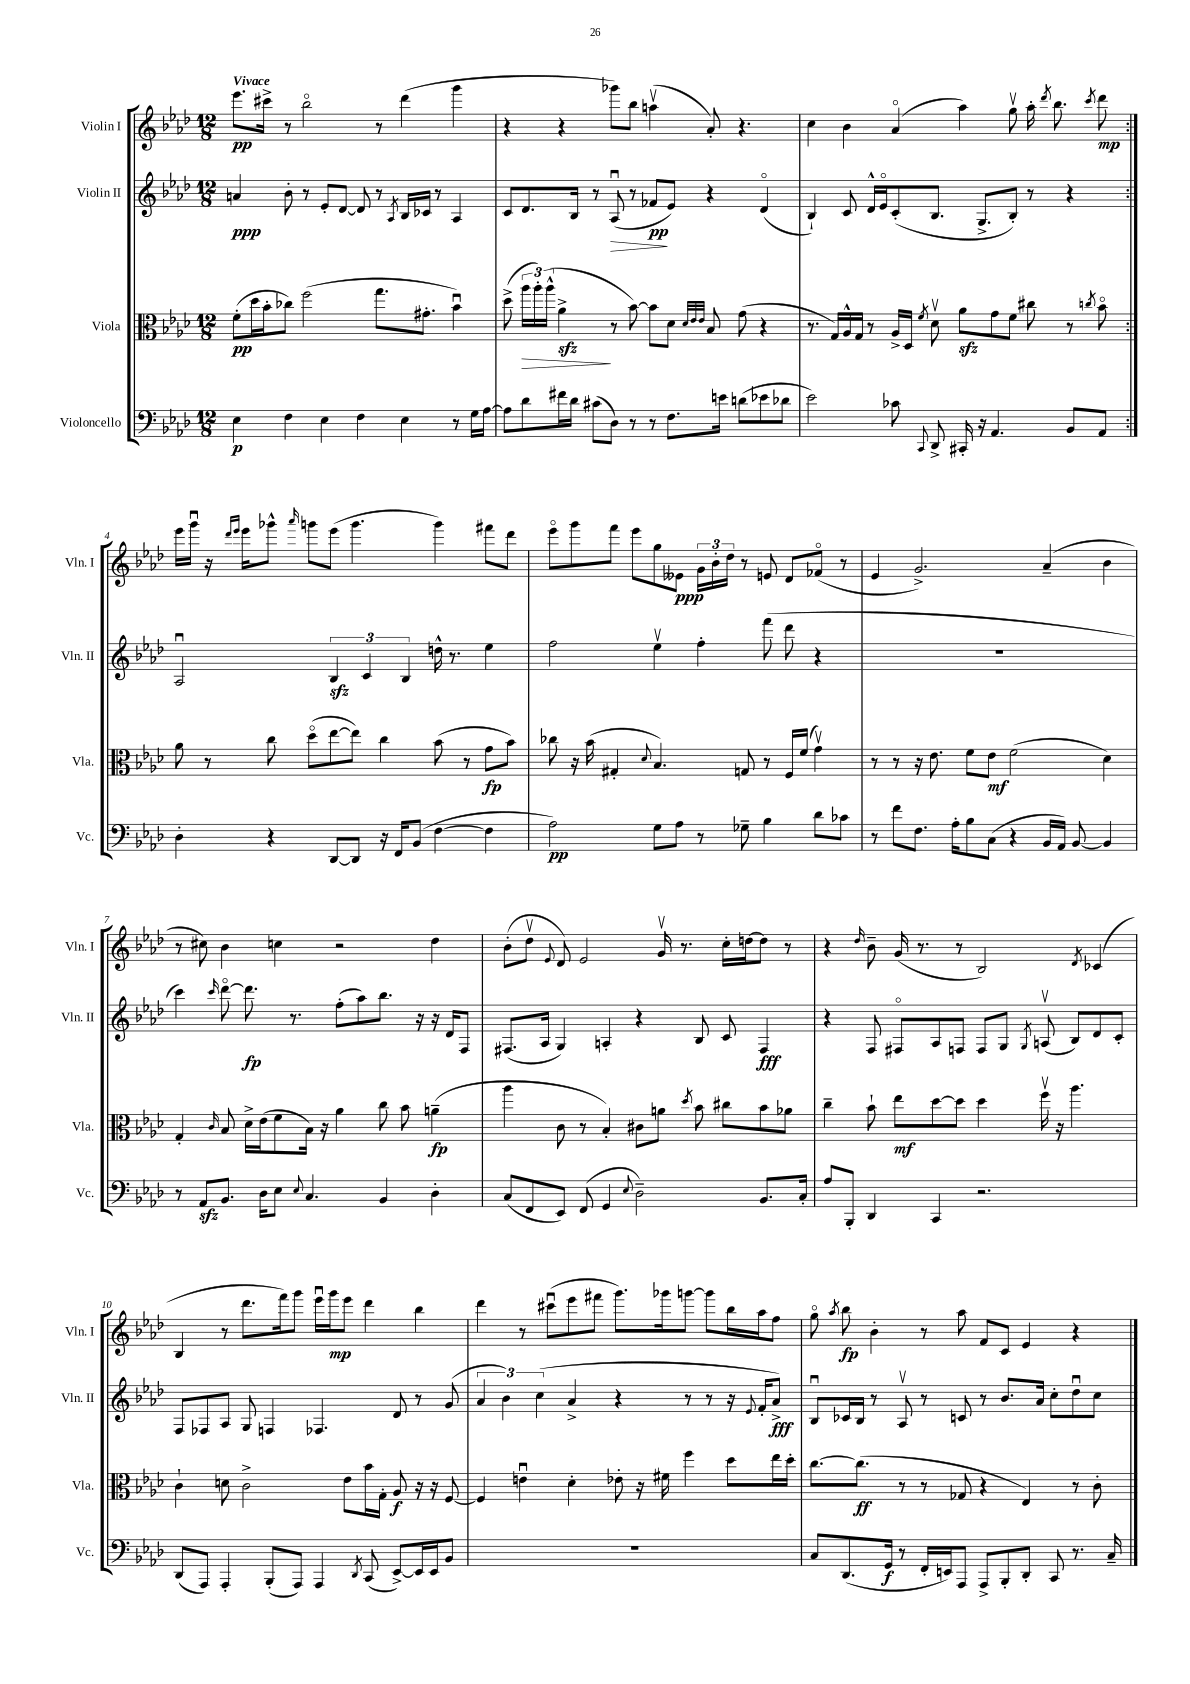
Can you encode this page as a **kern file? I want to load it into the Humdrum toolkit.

**kern	**kern	**kern	**kern
*staff4	*staff3	*staff2	*staff1
*clefF4	*clefC3	*clefG2	*clefG2
*k[b-e-a-d-]	*k[b-e-a-d-]	*k[b-e-a-d-]	*k[b-e-a-d-]
*M12/8	*M12/8	*M12/8	*M12/8
4E-\	(8f'\L	4a/	8.eee-\L
.	16dd-\L	.	.
.	16b-'\J	.	16ccc#^\Jk
4F\	8cc-\J)	8b-'\	8r
.	(2ff\	8r	2bb-o\
4E-\	.	8e-'/L	.
.	.	[8d-/J	.
4F\	.	8d-/]	.
.	8.gg\L	8r	8r
.	.	8qA-/	.
4E-\	.	16B-/LL	(4ddd-\
.	8.g#'\J	16c-/JJ	.
.	.	8r	.
8r	4b-u\)	4A-/	4ggg\
16G\LL	.	.	.
[16A-\JJ	.	.	.
=	=	=	=
8A-\]L	(8dd-^\	8c/L	4r
8d-\	24aa-\LL	8.d-/	.
.	24aa-'\)	.	.
.	(24aa-^^\JJ	.	.
16f#\L	4a-^\	.	4r
16d-\JJ	.	16B-/Jk	.
(8c#\L	.	8r	.
8D-\J)	8r	(8A-u/	8ggg-\L)
8r	[8b-\)	8r	8bb-\J
8r	8b-\]L	8f-/L	(4aav\
8.F\L	8d-\J	8e-/J)	.
.	32qqd-/LLL	.	.
.	32qqe-/	.	.
.	32qqe-/JJJ	.	.
.	8B-/	4r	8a-'/)
16e\Jk	.	.	.
(8d\L	(8g\	.	4.r
8e-\	4r	(4d-o/	.
8d-\J	.	.	.
=	=	=	=
2e-\)	8.r	4B-`/)	4cc\
.	16G/LL)	.	.
.	16A-^^/	8c/	4b-\
.	16G/JJ	.	.
.	8r	16d-^^/LL	.
.	.	16e-o/J	.
8c-\	16A-^/LL	(8c'/	(4a-o/
.	16D-/JJ	.	.
8qqCC/	8qf/	.	.
8DD-^/	8d-v\	8.B-/J	.
16CC#'/	8a-\L	.	4aa-\)
16r	.	8.G^/L	.
4.AA-/	8g\	.	.
.	8f\J	8B-'/J)	8ggv\
.	8cc#\	8r	16aa-'\
.	.	.	8qddd-/
.	.	.	8.bb-\
8BB-/L	8r	4r	.
.	8qcc/	.	8qccc/
8AA-/J	8b-o\	.	8ddd-\
=:|!	=:|!	=:|!	=:|!
4D-'\	8a-\	2A-u/	16eee-\LL
.	.	.	16gggu\JJ
.	8r	.	16r
.	.	.	16qqddd-/LL
.	.	.	16qqeee-/JJ
.	.	.	16eee-\LK
4r	8cc\	.	8ggg-^^\J
.	.	.	16qqaaa-/
.	(8dd-o\L	.	8ggg\L
[8DD-/L	[8ee-\	6B-/	(8eee-\J
8DD-/]J	8ee-\]J)	.	4.ggg\
.	.	6c/	.
16r	4cc\	.	.
16FF/LK	.	.	.
.	.	6B-/	.
(8BB-/J	.	.	.
[4F\	(8b-\	16dd^^\	4ggg\)
.	.	8.r	.
.	8r	.	.
4F\]	8g\L	4ee-\	8fff#\L
.	8b-\J)	.	8ddd-\J
=	=	=	=
2A-\)	8cc-\	2ff\	8eee-o\L
.	16r	.	8ggg\
.	(16b-\	.	.
.	4G#'/	.	8fff\J
.	.	.	8eee-\L
.	8qqd-/	.	.
8G\L	4.B-/)	4ee-v\	8gg\
8A-\J	.	.	8e--\J
8r	.	4ff'\	24g\LL
.	.	.	24b-'\
.	.	.	24dd-\JJ
8G-~\	8G/	.	8r
4B-\	8r	(8fff\	8e/
.	16F/LL	8ddd-\	8d-/L
.	(16f/JJ	.	.
8d-\L	4gv\)	4r	(8f-o/J
8c-\J	.	.	8r
=	=	=	=
8r	8r	1.r	4e-/
8f\L	8r	.	.
8.F\J	16r	.	2.g^/)
.	8.e-\	.	.
16A-'\LK	.	.	.
8B-\	8f\L	.	.
(8C\J	8e-\J	.	.
4r	(2f\	.	.
16BB-/LL	.	.	(4a-~/
16AA-/JJ)	.	.	.
[8BB-/	.	.	.
4BB-/]	4d-\)	.	4b-\
=	=	=	=
8r	4G'/	4ccc\)	8r
8AA-/L	.	.	8cc#\)
.	16qqc/	16qqccc/	.
8.BB-/J	8B-/	[8ddd-o\	4b-\
.	16d-^\LL	8.ddd-\]	.
16D-\LK	(16e-\J	.	.
8E-\J	8f\	.	4cc\
.	.	8.r	.
8qqE-/	.	.	.
4.C/	16B-\Jk)	.	.
.	16r	.	.
.	4a-\	(8ff'\L	2r
.	.	8aa-\)	.
4BB-/	8cc\	8.bb-\J	.
.	8b-\	.	.
.	.	16r	.
4D-'\	(4a~\	16r	4dd-\
.	.	16d-/LK	.
.	.	8F/J	.
=	=	=	=
(8C/L	4aa-\	(8.F#/L	(8b-'\L
8FF/	.	.	8dd-v\J
.	.	16A-/Jk	.
.	.	.	8qqe-/
8EE-/J)	8c\	4G/)	8d-/)
(8FF/	8r	.	2e-/
4GG/	4B-'/)	4A'/	.
8qqE-/	.	.	.
2D-~\)	8c#\L	4r	.
.	8a\J	.	16gv/
.	.	.	8.r
.	8qdd-/	.	.
.	8b-\	8B-/	.
.	8cc#\L	8c/	16cc'\LL
.	.	.	[16dd\J
8.BB-/L	8b-\	4F#/	8dd\]J
.	8a-\J	.	8r
16C'/Jk	.	.	.
=	=	=	=
8A-/L	4cc~\	4r	4r
8BBB-'/J	.	.	.
.	.	.	16qqdd-/
4DD-/	8b-`\	8F/	8b-~\
.	8ee-\L	8F#o/L	(16g/
.	.	.	8.r
4CC/	[8dd-\	8A-/	.
.	8dd-\]J	8F/J	8r
2.r	4dd-\	8F/L	2B-/)
.	.	8G/J	.
.	.	8qG/	.
.	16ffv\	(8Av/	.
.	16r	.	.
.	4.aa-\	8B-/L)	.
.	.	.	8qd-/
.	.	8d-/	(4c-/
.	.	8c'/J	.
=	=	=	=
(8DD-/L	4c`\	8F/L	4B-/
8AAA-/J)	.	8F-/	.
4AAA-'/	8d\	8A-/J	8r
.	2c^\	8G/	8.ddd-\L
(8BBB-'/L	.	4F/	.
.	.	.	16fff\k)
8AAA-/J)	.	.	8ggg\J
4AAA-/	.	4.F-/	16eee-u\LL
.	.	.	16ggg\J
.	8e-\L	.	8eee-\J
8qDD-/	.	.	.
(8CC/	16b-\L	.	4ddd-\
.	16G'\JJ	.	.
[8EE-^/L)	8A-/	8d-/	.
16EE-/]L	16r	8r	4bb-\
16EE-/J	16r	.	.
8BB-/J	[8F/	(8g/	.
=	=	=	=
1.r	4F/]	6a-/	4ddd-\
.	.	6b-\)	.
.	4eu\	.	8r
.	.	(6cc\	.
.	.	.	(8ccc#u\L
.	4d-'\	4a-^/	8eee-\
.	.	.	8fff#\J
.	8e-'\	4r	8.ggg\L)
.	16r	.	.
.	16f#\	.	16ggg-\k
.	4ff\	8r	[8ggg\J
.	.	8r	8ggg\]L
.	8dd-\L	16r	16bb-\L
.	.	8qqe-/	.
.	.	16f'/LK	16aa-\J
.	16ee-\L	8a-^/J)	8ff\J
.	16dd-'\JJ	.	.
=	=	=	=
8C/L	[8.cc\L	8B-u/L	8ggo\
.	.	.	8qaa-/
(8.DD-/	.	16c-/L	8bb-\
.	(8.cc\]J	16B-/JJ	.
.	.	8r	4b-'\
16GG/Jk	.	.	.
8r	8r	8A-v/	.
16FF'/LL	8r	8r	8r
16EE/J)	.	.	.
8AAA-/J	8G-/	8c/	8aa-\
8AAA-^/L	4r	8r	8f/L
8BBB-'/	.	8.b-/L	8c/J
8DD-'/J	4E-/)	.	4e-/
.	.	16a-/Jk	.
8CC/	.	8cc'\L	.
8.r	8r	8dd-u\	4r
.	8c'\	8cc\J	.
16C~/	.	.	.
==	==	==	==
*-	*-	*-	*-
